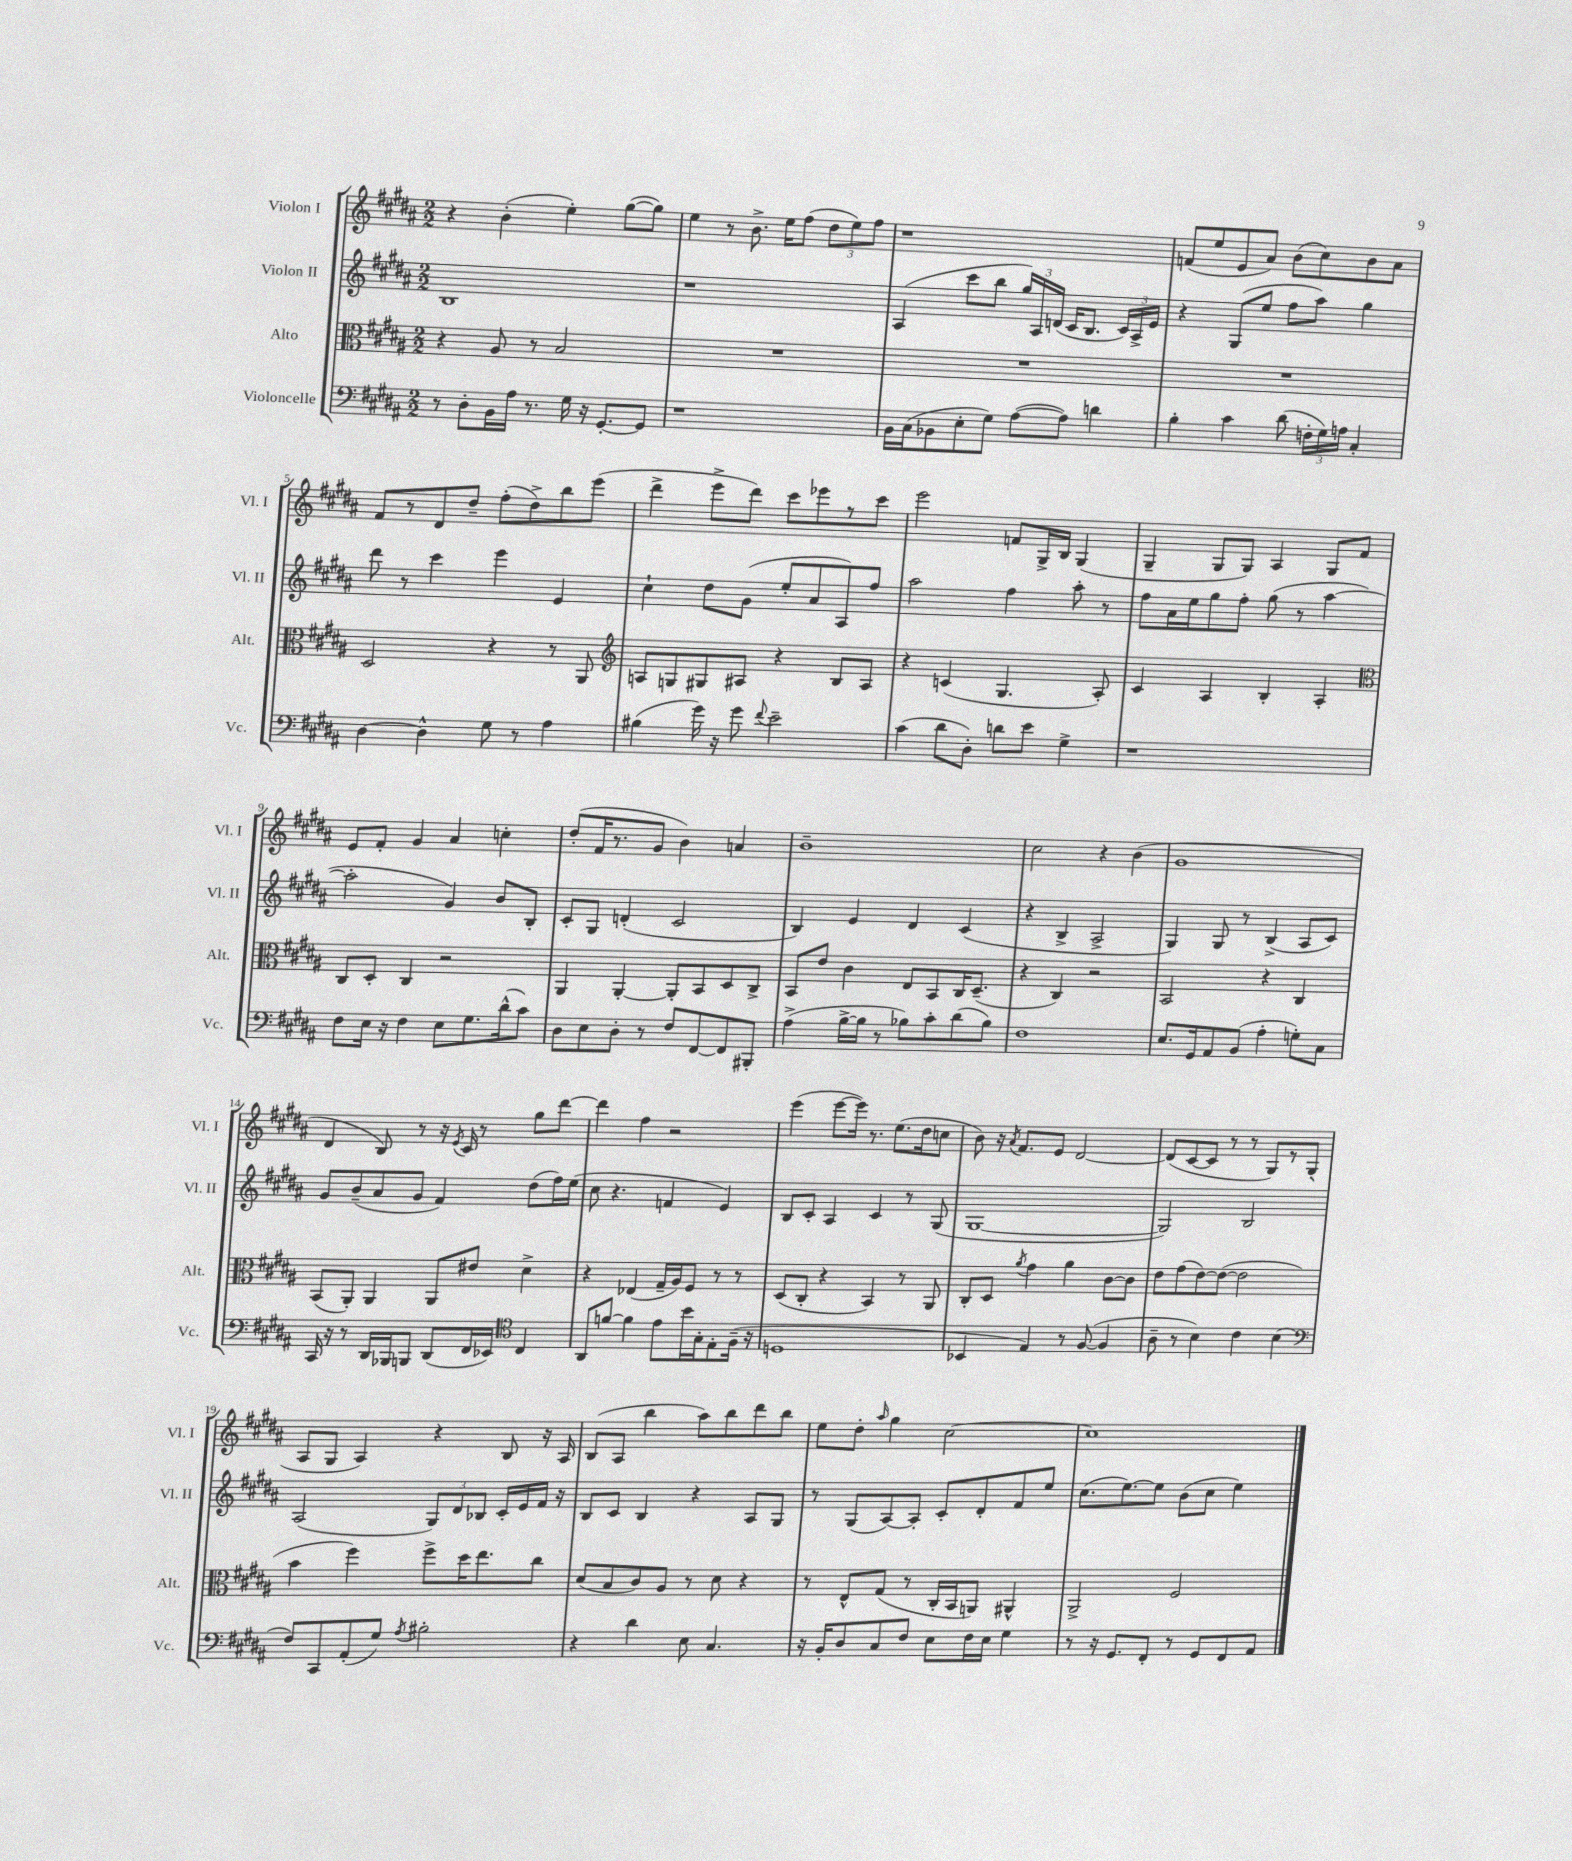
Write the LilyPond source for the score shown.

<<
\new StaffGroup <<
\new Staff = "s0" \with { instrumentName = "Violon I" shortInstrumentName = "Vl. I" } {
    \clef treble \key b \major \numericTimeSignature \time 2/2
    \autoBeamOff r4 b'4-.( e''4-.) gis''8[~( gis''8]) |
    e''4 r8 b'8.-> e''16[ fis''8]( \tuplet 3/2 { dis''8[ e''8) fis''8] } |
    r1 |
    f'8[( e''8 e'8 ais'8]) b'8[( cis''8) b'8 ais'8] |
    fis'8[ r8 dis'8 dis''8]-- fis''8[-.( dis''8->) b''8 e'''8]( |
    dis'''4-> e'''8[-> dis'''8]) cis'''8[ ees'''8 r8 cis'''8] |
    e'''2 f'8[ gis16-> b16] gis4( |
    gis4-- gis8[ gis8]) ais4 gis8[ fis'8] |
    e'8[ fis'8]-. gis'4 ais'4 c''4-. |
    dis''8[-.( fis'16 r8. gis'8] b'4) a'4 |
    b'1-- |
    cis''2 r4 b'4( |
    gis'1 |
    dis'4 b8) r8 r16 \acciaccatura { e'8 } cis'16 r8 gis''8[ dis'''8]~ |
    dis'''4 fis''4 r2 |
    e'''4( e'''8[~ e'''16]) r8. e''8.[( dis''16 c''8] |
    b'8) r16 \acciaccatura { ais'8 } fis'8.[ e'8] dis'2~ |
    dis'8[( cis'8~ cis'8] r8 r8 gis8[) r8 gis8]-.( |
    ais8[ gis8] ais4) r4 b8 r16 ais16 |
    b8[( ais8] b''4 ais''8[) b''8 dis'''8 b''8] |
    e''8[ dis''8]-. \grace { ais''16 } gis''4 cis''2~ |
    cis''1 \bar "|." |
}
\new Staff = "s1" \with { instrumentName = "Violon II" shortInstrumentName = "Vl. II" } {
    \clef treble \key b \major \numericTimeSignature \time 2/2
    \autoBeamOff b1 |
    r1 |
    ais4( cis'''8[ b''8] \tuplet 3/2 { gis''16[) ais16 d'16]( } cis'16[ b8.] \tuplet 3/2 { cis'16[) ais16-> e'16] } |
    r4 gis8[( e''8] fis''8[ ais''8]) gis''4 |
    dis'''8 r8 cis'''4 e'''4 e'4 |
    cis''4-! dis''8[ gis'8]( e''8[-. ais'8 ais8) fis''8] |
    ais''2 fis''4 ais''8-. r8 |
    fis''8[ ais'16 e''16 gis''8 fis''8]-. gis''8( r8 ais''4~ |
    ais''2-. gis'4) b'8[ b8]-. |
    cis'8[-. gis8] d'4-.( cis'2 |
    b4) e'4 dis'4 cis'4( |
    r4 b4-> ais2-> |
    gis4) gis8 r8 b4->( ais8[ cis'8]) |
    gis'8[ b'8--( ais'8 gis'8] fis'4) dis''8[( fis''16) e''16]( |
    cis''8 r4. f'4 e'4) |
    b8[ cis'8]-. ais4 cis'4 r8 gis8( |
    gis1~ |
    gis2) b2 |
    ais2( \tuplet 3/2 { gis8[) dis'8 bes8] } cis'16[-. e'16 fis'16] r16 |
    b8[ cis'8] b4 r4 ais8[ gis8] |
    r8 gis8[( ais8~) ais8]-. cis'8[-. dis'8-. fis'8 e''8] |
    cis''8.[( e''8.~) e''8] b'8[( cis''8] e''4) \bar "|." |
}
\new Staff = "s2" \with { instrumentName = "Alto" shortInstrumentName = "Alt." } {
    \clef alto \key b \major \numericTimeSignature \time 2/2
    \autoBeamOff r4 ais8 r8 b2 |
    R1 |
    R1 |
    R1 |
    dis2 r4 r8 ais,8 |
    \clef treble a8[ g8 gis8 ais8] r4 b8[ ais8] |
    r4 c'4( gis4. ais8-.) |
    cis'4 ais4 b4-. ais4-. |
    \clef alto cis8[ dis8]-. cis4 r2 |
    ais,4 ais,4~-. ais,8[-. b,8 dis8 cis8]-> |
    b,8[ e'8] cis'4 e8[ b,8 cis16 dis8.]--( |
    r4 cis4) r2 |
    b,2 r4 cis4 |
    b,8[( ais,8]-.) ais,4 ais,8[ eis'8] dis'4-> |
    r4 ees4( gis16[-- ais16) fis8] r8 r8 |
    dis8[( cis8]-. r4 b,4) r8 ais,8 |
    cis8[-. dis8] \acciaccatura { ais'8 } gis'4 ais'4 cis'8[~ cis'8] |
    e'8[ gis'8( e'8~) e'8]~( e'2 |
    b'4 fis''4) fis''8[-> dis''16 e''8. cis''8] |
    dis'8[( b8 cis'8) ais8] r8 dis'8 r4 |
    r8 e8[-^ gis8]( r8 cis16[-. b,16 a,8]) ais,4-^ |
    ais,2-> fis2 \bar "|." |
}
\new Staff = "s3" \with { instrumentName = "Violoncelle" shortInstrumentName = "Vc." } {
    \clef bass \key b \major \numericTimeSignature \time 2/2
    \autoBeamOff r8 dis8[-. b,16 ais16] r8. gis16 r16 gis,8.[~-. gis,8] |
    r1 |
    b,16[ cis16( bes,8 e8-. gis8]) ais8[~( ais8]) d'4 |
    b4-. cis'4 dis'8( \tuplet 3/2 { f16[-. gis16) a16] } cis4-. |
    dis4~ dis4-^ gis8 r8 ais4 |
    bis4( gis'16) r16 gis'8 \appoggiatura { fis'8 } e'2-- |
    cis'4( dis'8[ dis8]-.) d'8[ e'8] gis4-> |
    r1 |
    fis8[ e16] r16 fis4 e8[ gis8. dis'16-^( cis'8]) |
    dis8[ e8 dis8]-. r8 fis8[ fis,8~ fis,8 bis,,8]-. |
    ais4->( b16[~-> b16] r8 bes8[) cis'8-. dis'8( bes8]) |
    fis1 |
    e8.[ gis,16 ais,8 b,8]( ais4-. g8[-.) cis8] |
    cis,16 r16 r8 dis,16[ bes,,16 b,,8] dis,8[( fis,16 ees,16]) \clef tenor cis4 |
    ais,8[ f'8]~ f'4 e'8[ b'16 gis16-. e8-. fis16]--( r16 |
    d1 |
    bes,4 e4) r8 fis8~( fis4 |
    ais8-- r8 b4) cis'4 b4( |
    \clef bass fis8[) cis,8 ais,8-.( gis8]) \acciaccatura { ais8 } bis2-. |
    r4 dis'4 e8 cis4. |
    r16 b,16[-. dis8 cis8 fis8] e8[ fis16 e16] gis4 |
    r8 r16 gis,8.[ fis,8]-. r8 gis,8[ fis,8 ais,8] \bar "|." |
}
>>
>>
